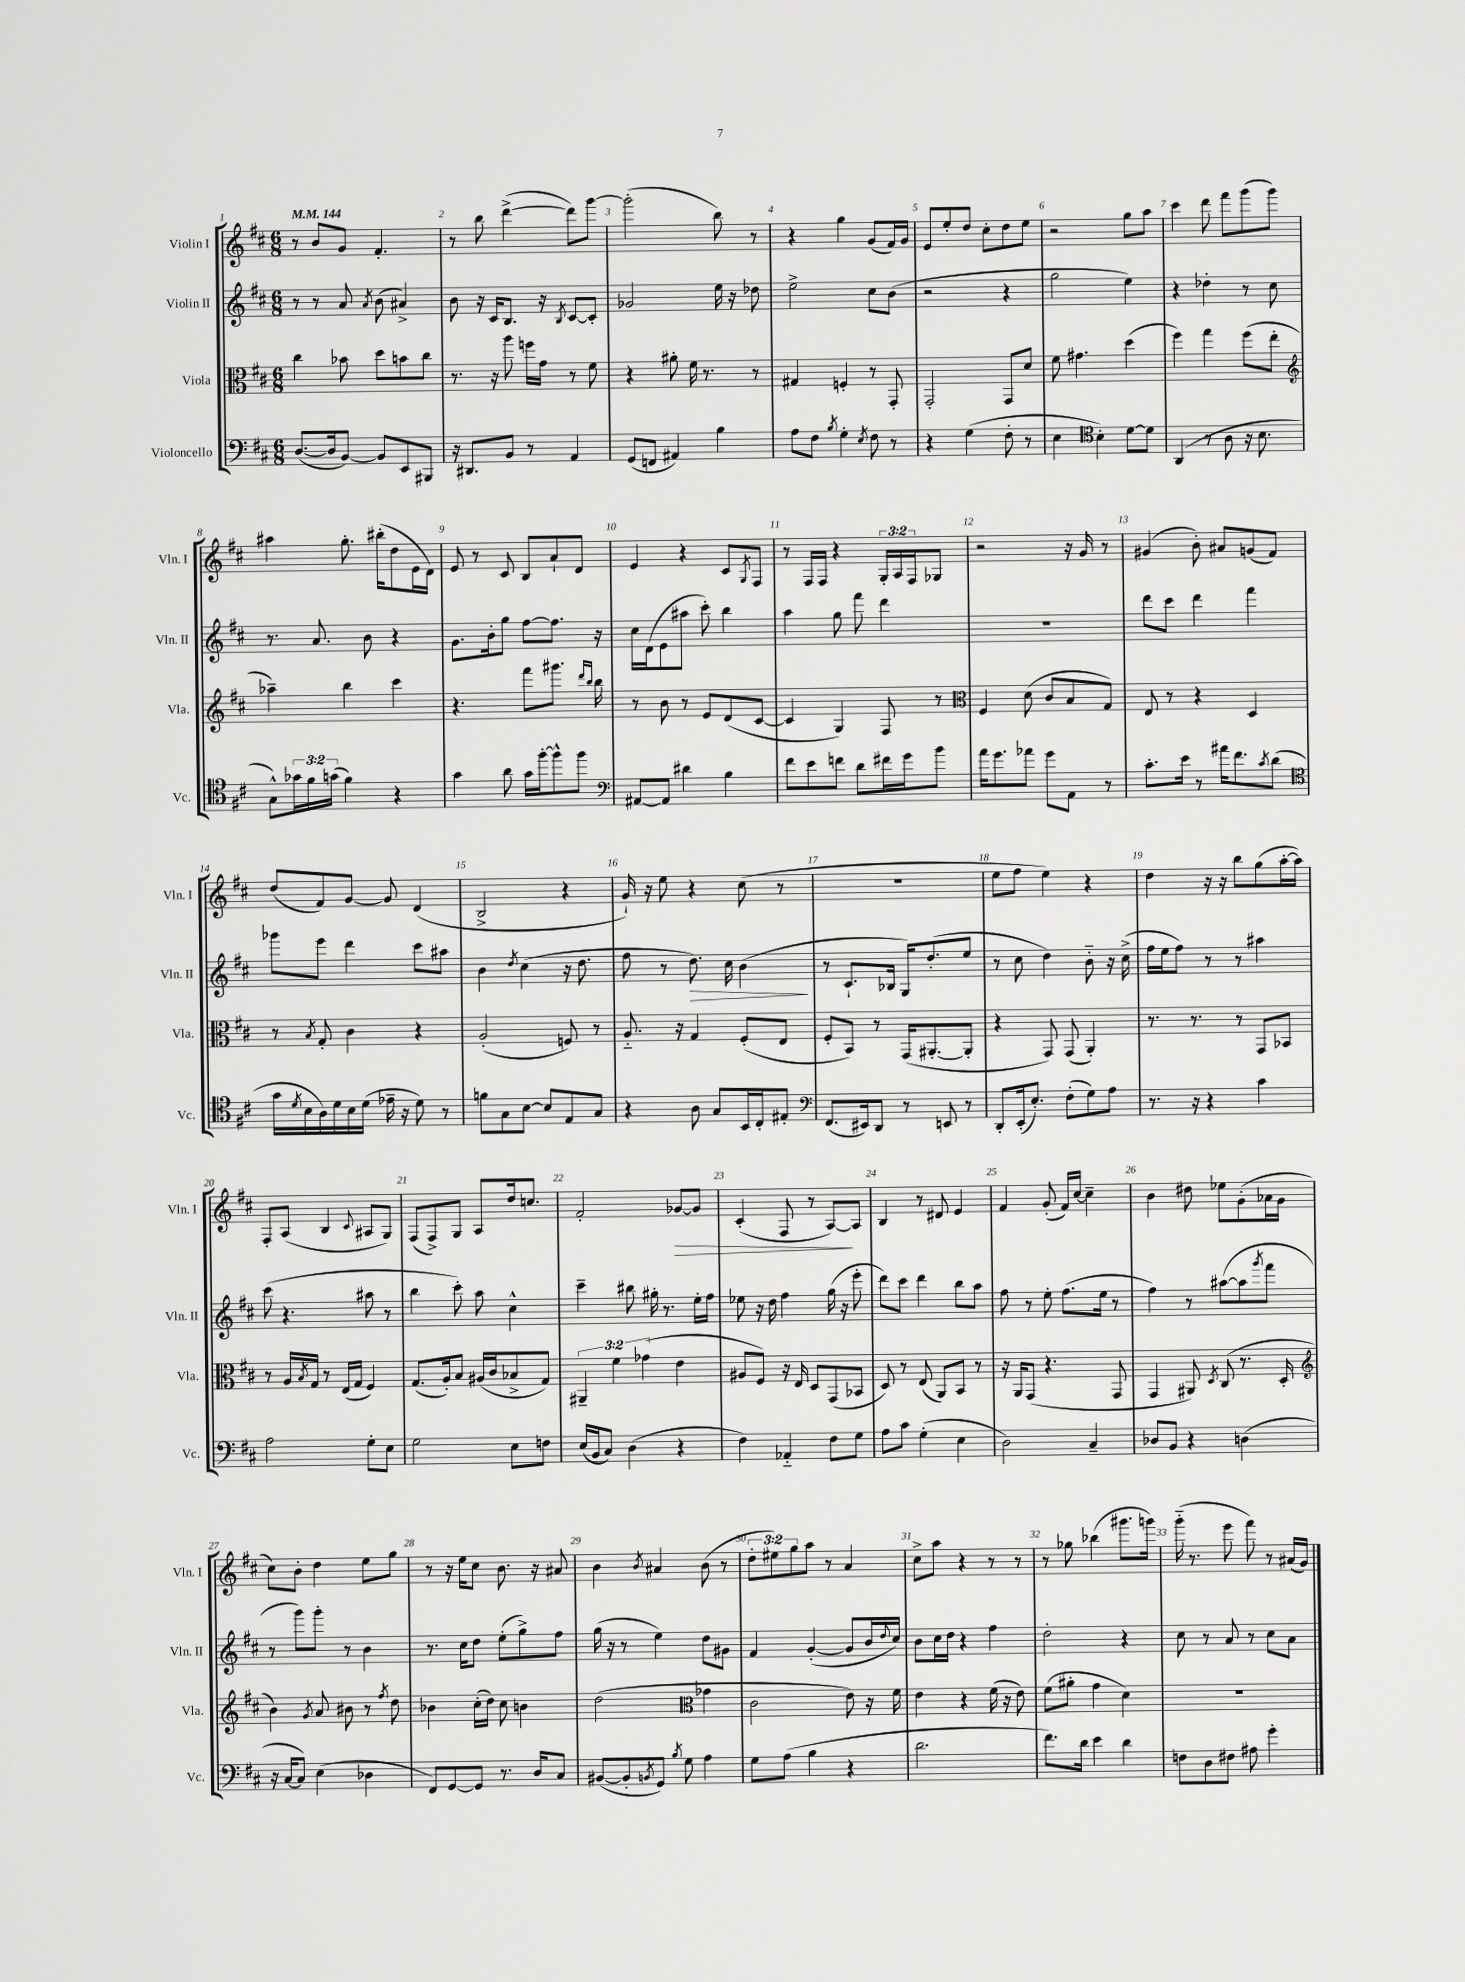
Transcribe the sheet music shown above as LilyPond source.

<<
\new StaffGroup <<
\new Staff = "s0" \with { instrumentName = "Violin I" shortInstrumentName = "Vln. I" } {
    \clef treble \key d \major \numericTimeSignature \time 6/8 \override Staff.TupletNumber.text = #tuplet-number::calc-fraction-text \tempo 4 = 144
    r8 b'8 g'8 fis'4.-. |
    r8 b''8 d'''4~->( d'''8) g'''8~ |
    g'''2-.( b''8) r8 |
    r4 g''4 g'8( fis'16) g'16 |
    e'8 e''8-. d''8 cis''8-. d''8 e''8 |
    r2 g''8 a''8 |
    cis'''4 d'''8 fis'''8 g'''8( g'''8) |
    ais''4 g''8.-. bis''16-.( d''8 e'16 d'16) |
    e'8 r8 cis'8 b8 a'8-! d'8 |
    e'4 r4 cis'8 \acciaccatura { g8 } fis8 |
    r8 fis16 fis16 r4 \tuplet 3/2 { g16-. a16 fis16 } ges8 |
    r2 r16 g'16 r8 |
    gis'4( b'8-.) ais'8 g'8( fis'8) |
    d''8( fis'8) g'8~ g'8 d'4( |
    b2-> r4 |
    g'16-!) r16 e''8 r4 cis''8( r8 |
    R2. |
    e''8 fis''8 e''4) r4 |
    d''4 r16 r16 b''8 g''8( a''16~-. a''16) |
    fis8-. a8( b4 \appoggiatura { cis'8 } ais8 g8) |
    fis8( fis8->) g8 a8 d''16 c''8. |
    fis'2-. ges'8~\> ges'8 |
    cis'4-.( fis8 r8 a8~\!) a8 |
    b4 r8 dis'8 e'4 |
    fis'4 g'8-.( fis'16) cis''16~ cis''4-- |
    b'4 dis''8 ees''8 g'8-.( aes'16 g'16 |
    cis''8) b'8-. d''4 e''8 g''8 |
    r8 r16 e''16 cis''8 b'8. r16 ais'8 |
    b'4 \acciaccatura { b'8 } ais'4 b'8( r8 |
    \tuplet 3/2 { d''8-. eis''8) g''8 } a''8 r8 a'4 |
    cis''8-> a''8 r4 r8 r8 |
    r8 ges''8 bes''4( gis'''8. g'''16) |
    g'''16-_( r8. e'''8 fis'''8) r8 ais'16( g'16) \bar "|." |
}
\new Staff = "s1" \with { instrumentName = "Violin II" shortInstrumentName = "Vln. II" } {
    \clef treble \key d \major \numericTimeSignature \time 6/8
    r8 r8 a'8 \acciaccatura { a'8 } b'8( ais'4->) |
    b'8 r16 cis'16 b8. r16 \acciaccatura { b8 } cis'8~ cis'8-. |
    ges'2 e''16 r16 des''8 |
    e''2-> cis''8 b'8( |
    r2 r4 |
    g''2 e''4) |
    r4 des''4-. r8 cis''8 |
    r8. a'8. b'8 r4 |
    g'8. b'16-. g''8 fis''8~ fis''8. r16 |
    cis''16 d'16( e'8 ais''8 cis'''8-.) b''4 |
    a''4 g''8 fis'''8 d'''4 |
    R2. |
    d'''8 cis'''8 d'''4 fis'''4 |
    ges'''8 e'''8 d'''4 cis'''8 ais''8 |
    b'4 \acciaccatura { d''8 } cis''4( r16 d''8. |
    fis''8 r8 d''8.\>) cis''16 b'4\!( |
    r8 cis'8.-! bes16 g16) d''8.-.( e''8 |
    r8 cis''8 d''4) b'8-_ r16 cis''16->( |
    fis''16 e''16 fis''8) r8 r8 ais''4 |
    cis'''8( r4. ais''8 r8 |
    b''4 cis'''8-.) a''8 cis''4-^ |
    cis'''4-- bis''8 gis''16-. r8. e''16-. fis''16 |
    ees''8 r16 d''16 fis''4 g''16( r16 e'''8-. |
    d'''8) cis'''8 d'''4 b''8 a''8 |
    fis''8 r8 e''8-. fis''8.( e''16 r8 |
    fis''4) r8 ais''8~( ais''8 \acciaccatura { g'''8 } fis'''8 |
    r8 g'''8) g'''8-. r8 b'4 |
    r8. cis''16 d''8 e''8-.( g''8->) fis''8 |
    g''16( r16 r8 e''4) d''8 gis'8 |
    fis'4 g'4~-.( g'8 b'16 \appoggiatura { d''8 } cis''16) |
    b'8 cis''16 d''16 r4 fis''4 |
    d''2-. r4 |
    cis''8 r8 a'8 r8 cis''8 a'8 \bar "|." |
}
\new Staff = "s2" \with { instrumentName = "Viola" shortInstrumentName = "Vla." } {
    \clef alto \key d \major \numericTimeSignature \time 6/8 \override Staff.TupletNumber.text = #tuplet-number::calc-fraction-text
    cis''4 bes'8 d''8 b'8 cis''8 |
    r8. r16 a''8 f''16 g'16 r8 fis'8 |
    r4 ais'8-. fis'16 r8. r8 |
    gis4 f4-. r8 g,8-. |
    g,2-. g,8 d'8 |
    fis'8 gis'4. d''4( |
    fis''4) g''4 fis''8( e''8-. |
    \clef treble aes''4--) b''4 cis'''4 |
    r4. fis'''8 gis'''8. \grace { d'''16 b''16 } b''16 |
    r8 b'8 r8 e'8 d'8( cis'8~ |
    cis'4 g4) fis8 r8 |
    \clef alto fis4 d'8( cis'8 b8 g8) |
    e8 r8 r4 d4 |
    r8 \acciaccatura { b8 } g8-. cis'4 r4 |
    a2-.( f8) r8 |
    a8.-_ r16 g4 fis8-.( e8 |
    fis8-. b,8) r8 g,16( ais,8.~-. ais,8-. |
    r4 g,8) g,8( a,4-.) |
    r8. r8. r8 g,8 bes,8 |
    r8 a16 \acciaccatura { b8 } g16 r8 e16( g16 fis4) |
    g8.( a16-.) b8 ais16( cis'16 bes8-> g8) |
    \tuplet 3/2 { ais,4-- fis'4 ges'4( } e'4 |
    ais8 fis8) r16 e16 d8 g,8( bes,8 |
    d8) r8 e8( a,8) b,8 r8 |
    r16 a,16 g,8( r4. g,8 |
    g,4 ais,8) \acciaccatura { d8 } cis8( r8. d16-. |
    \clef treble b'4) \acciaccatura { g'8 } a'8 bis'8 r8 \acciaccatura { fis''8 } d''8 |
    bes'4 cis''16-.( d''16) cis''8 b'4 |
    d''2( \clef alto ges'4 |
    cis'2 e'8) r16 fis'16 |
    e'4 r4 fis'16( r16 e'8) |
    fis'8( ais'8-. g'4 d'4) |
    R2. \bar "|." |
}
\new Staff = "s3" \with { instrumentName = "Violoncello" shortInstrumentName = "Vc." } {
    \clef bass \key d \major \numericTimeSignature \time 6/8 \override Staff.TupletNumber.text = #tuplet-number::calc-fraction-text
    d8.~( d16 b,8~) b,8 e,8 bis,,8 |
    r16 dis,8. b,8 r8 a,4 |
    g,8( f,8 ais,4) b4 |
    a8 fis8 \acciaccatura { b8 } g4-. \acciaccatura { e8 } fis8 r8 |
    r4 g4( fis8-. r8 |
    e4 \clef tenor b4-.) d'8~ d'8 |
    a,4( r8 a8 r16 b8. |
    g8-^) \tuplet 3/2 { ges'16 fis'16 g'16( } fis'4) r4 |
    g'4 a'8 g'16 fis''16~-. fis''8-^ fis''8 |
    \clef bass ais,8~ ais,8 dis'4 b4 |
    fis'8 e'8 f'8 d'8 fis'16 g'16 b'8 |
    a'16 g'8. aes'8 g'8 a,8 r8 |
    cis'8.-. e'16 r8 ais'16 fis'8. \acciaccatura { cis'8 } d'8( |
    \clef tenor g'16 \acciaccatura { d'8 } b16 a16) d'16 b16 d'16( ees'16-- r16 d'8) r8 |
    f'8 g8 b8~ b8 e8 g8 |
    r4 a8 g8 b,16 cis16-. eis8-. |
    \clef bass fis,8.( eis,16) d,8 r8 e,8 r8 |
    d,8-. e,16-.( e8.-.) fis8-.( g8) a8 |
    r8. r16 r4 cis'4 |
    a2 g8-. e8 |
    g2 e8 f8 |
    e16( b,16 cis8) d4( r4 |
    fis4) aes,4-_ fis8 g8 |
    a8 cis'8 g4-.( e4 |
    d2) cis4-- |
    des8 b,8 r4 d4( |
    r16 cis16~ cis8) e4( des4 |
    fis,8) g,8~ g,8 r8. d16 cis8 |
    bis,8~( bis,8-. \acciaccatura { b,8 } g,8) \acciaccatura { b8 } g8 a4 |
    g8 a8( b4 r4 |
    d'2. |
    fis'8.) d'16 e'4 d'4 |
    f8 d8 fis8 ais8 g'4-. \bar "|." |
}
>>
>>
\layout { \context { \Score \override BarNumber.break-visibility = ##(#f #t #t) barNumberVisibility = #all-bar-numbers-visible } }
